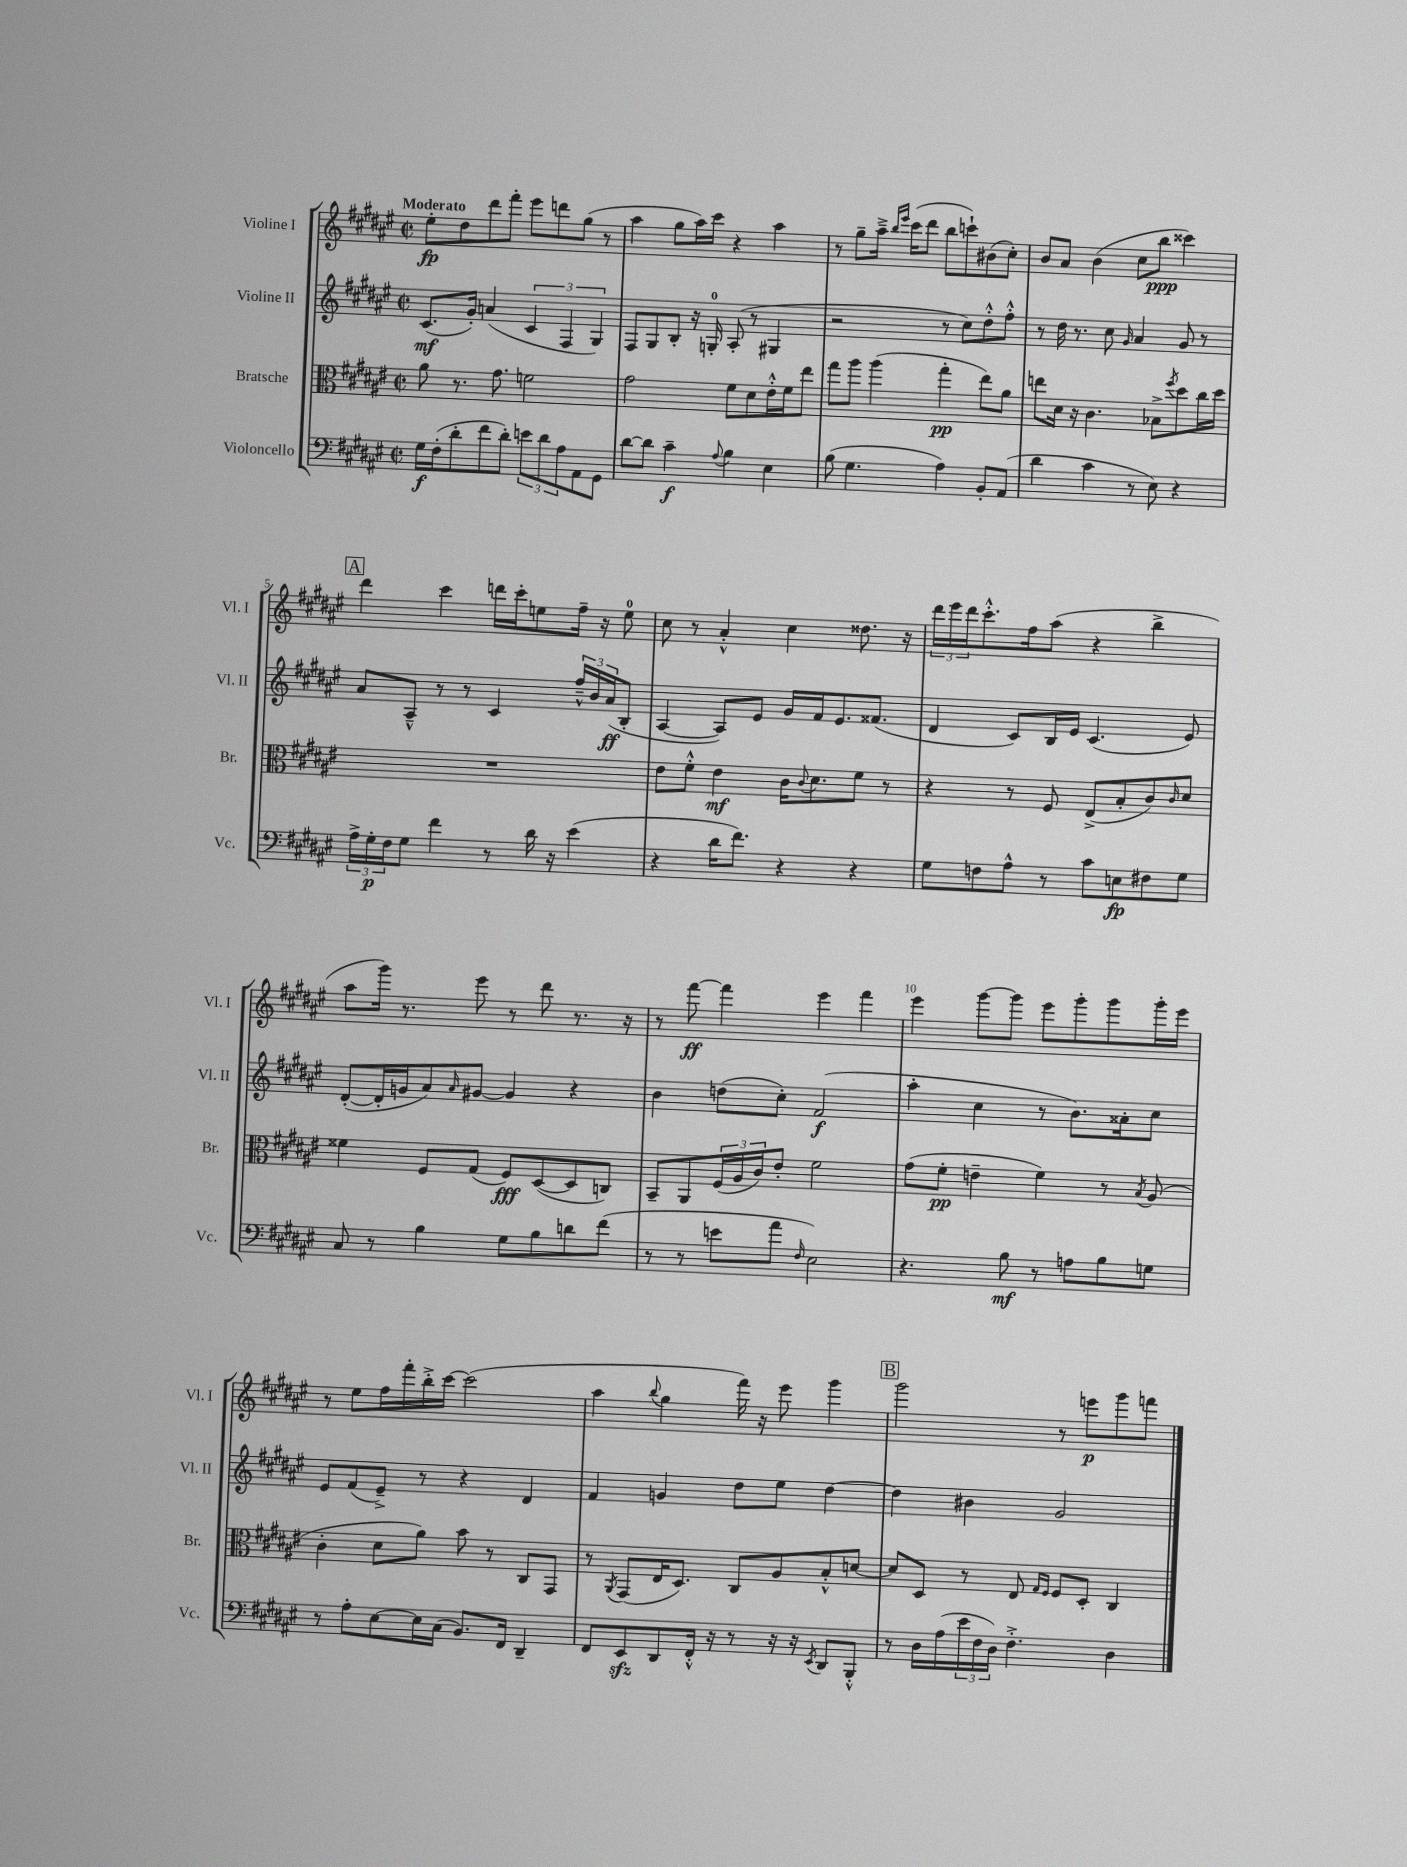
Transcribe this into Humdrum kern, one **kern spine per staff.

**kern	**kern	**kern	**kern
*staff4	*staff3	*staff2	*staff1
*clefF4	*clefC3	*clefG2	*clefG2
*k[f#c#g#d#a#e#]	*k[f#c#g#d#a#e#]	*k[f#c#g#d#a#e#]	*k[f#c#g#d#a#e#]
*M2/2	*M2/2	*M2/2	*M2/2
*met(c|)	*met(c|)	*met(c|)	*met(c|)
16G#	8a#	(8.c#	8ee#'
(16F#'	.	.	.
8d#'	8.r	.	8dd#
.	.	16g#')	.
8f#	.	(4a	8ddd#
.	8.g#	.	.
8d#')	.	.	8fff#'
12e	2f	6c#	8eee#
12d#	.	.	.
.	.	.	8ddd
12A#	.	6F#	.
8AA#	.	.	(8gg#
.	.	6G#)	.
8GG#	.	.	8r
=	=	=	=
[8d#	2g#	8F#	4aa#
8d#]	.	8G#	.
4c#~	.	8B'	8gg#
.	.	16r	16aa#)
.	.	16G'	16ccc#
8qqA#	.	.	.
4B	8f#	(8A#'	4r
.	8d#	8r	.
4E#	16e#'^^	4G#	4aa#
.	16f#	.	.
.	8ee#	.	.
=	=	=	=
(8B	8gg#	2r	8r
4.G#	8aa#	.	8gg#~
.	(4aa#	.	16aa#~^
.	.	.	16qqbb
.	.	.	16qqeee#
.	.	.	(16ccc#
.	.	.	8ddd#
4A#)	4gg#'	8r	8bb
.	.	8cc#)	8ccc`)
8BB'	8ee#)	8dd#'^^	(8b#
(8AA#	8a#	8ff#'^^	8cc#')
=	=	=	=
4d#	8ee	8r	8b
.	16d#	16dd#	8a#
.	16r	8.r	.
4c#	4.c#	.	(4b
.	.	8cc#	.
.	.	16qqg#	.
8r	.	4a#	8cc#
8E#)	8B-^	.	8bb
.	8qff#	.	.
4r	8dd#	8g#	4ccc##)
.	16cc#	8r	.
.	16dd#	.	.
=	=	=	=
24A#^	1r	8a#	4ddd#
24G#'	.	.	.
24F#	.	.	.
8G#	.	8A#~^^	.
4f#	.	8r	4ccc#
.	.	8r	.
8r	.	4c#	16ddd
.	.	.	16ccc#'
16d#	.	.	8ee
16r	.	.	.
(4e#	.	24ff#~^^	16ff#~
.	.	24b	.
.	.	.	16r
.	.	(24a#	.
.	.	8B'	8ee
=	=	=	=
4r	8e#	[4A#	8cc#
.	8f#'^^	.	8r
16d#	4e#	8A#])	4a#'^^
8.f#)	.	.	.
.	.	8e#	.
4r	16c#	16g#	4cc#
.	8qqc#	.	.
.	8.d#	16f#	.
.	.	8.e#	.
4r	8f#	.	8.dd##
.	.	(8.f##	.
.	8r	.	.
.	.	.	16r
=	=	=	=
8G#	4r	4d#	24ddd#
.	.	.	24eee#
.	.	.	24ddd#
8F	.	.	8.ccc#'^^
8A#^^	8r	8c#)	.
.	.	.	16ff#
8r	8F#	16B	(8aa#
.	.	16e#	.
8c#	(8E#^	(4.c#	4r
8E	8B'	.	.
8F#	8c#)	.	4bb^
.	16qqc#	.	.
8G#	8d#	8e#)	.
=	=	=	=
8C#	4f##	([8d#'	8aa#
8r	.	16d#']	16ggg#)
.	.	16g	8.r
4B	8F#	8a#)	.
.	.	16qqa#	.
.	(8G#	[8g#	8eee#
8G#	8F#)	4g#]	8r
8B	([8D#	.	8ddd#
8d	8D#]	4r	8.r
(8f#	8C)	.	.
.	.	.	16r
=	=	=	=
8r	8BB~	4b	8r
8r	8AA#	.	[8fff#
8e	(24F#	(8dd	4fff#]
.	24A#	.	.
.	24c#)	.	.
8a#	8e#'	8cc#')	.
16qqF#	.	.	.
2E#)	2f#	(2f#	4eee#
.	.	.	4fff#
=	=	=	=
4.r	(8g#	4aa#'	4eee#
.	8f#'	.	.
.	4e~	4cc#	[8ggg#
8B	.	.	8ggg#]
8r	4f#)	8r	8eee#
8A	.	8.b)	8ggg#'
8B	8r	.	8ggg#
.	.	16a##'	.
.	8qB	.	.
8G	(8A#	8cc#	16ggg#'
.	.	.	16eee#
=	=	=	=
8r	4c#'	8e#	8r
8A#'	.	(8f#	8ee#
[8E#	8d#	8e#~^)	16ff#
.	.	.	16fff#'
16E#]	8a#)	8r	16bb'^
(16C#	.	.	[16ccc#
8.BB)	8b	4r	(2ccc#]
.	8r	.	.
16FF#	.	.	.
4DD#~	8C#	4d#	.
.	8GG#	.	.
=	=	=	=
8FF#	8r	4f#	4aa#
.	8qAA#	.	.
8EE#	(8GG#	.	.
.	.	.	8qqbb
8DD#	16E#	4g	4gg#
.	8.D#)	.	.
16FF#'^^	.	.	.
16r	.	.	.
8r	8C#	8dd#	16fff#)
.	.	.	16r
16r	8A#	8ee#	8eee#
16r	.	.	.
8qEE#	.	.	.
8DD#	8B'^^	[4dd#	4ggg#
8BBB'^^	[8d	.	.
=	=	=	=
8r	8d]	4dd#]	2ggg#
16D#	8D#	.	.
(16A#	.	.	.
24e#	8r	4b#	.
24F#	.	.	.
24D#)	.	.	.
4.F#'^	8E#	.	.
.	16qqG#	.	.
.	16qqF#	.	.
.	8F#	2g#	8r
.	8D#'	.	8eee
4D#	4C#	.	8ggg#
.	.	.	8fff
==	==	==	==
*-	*-	*-	*-
